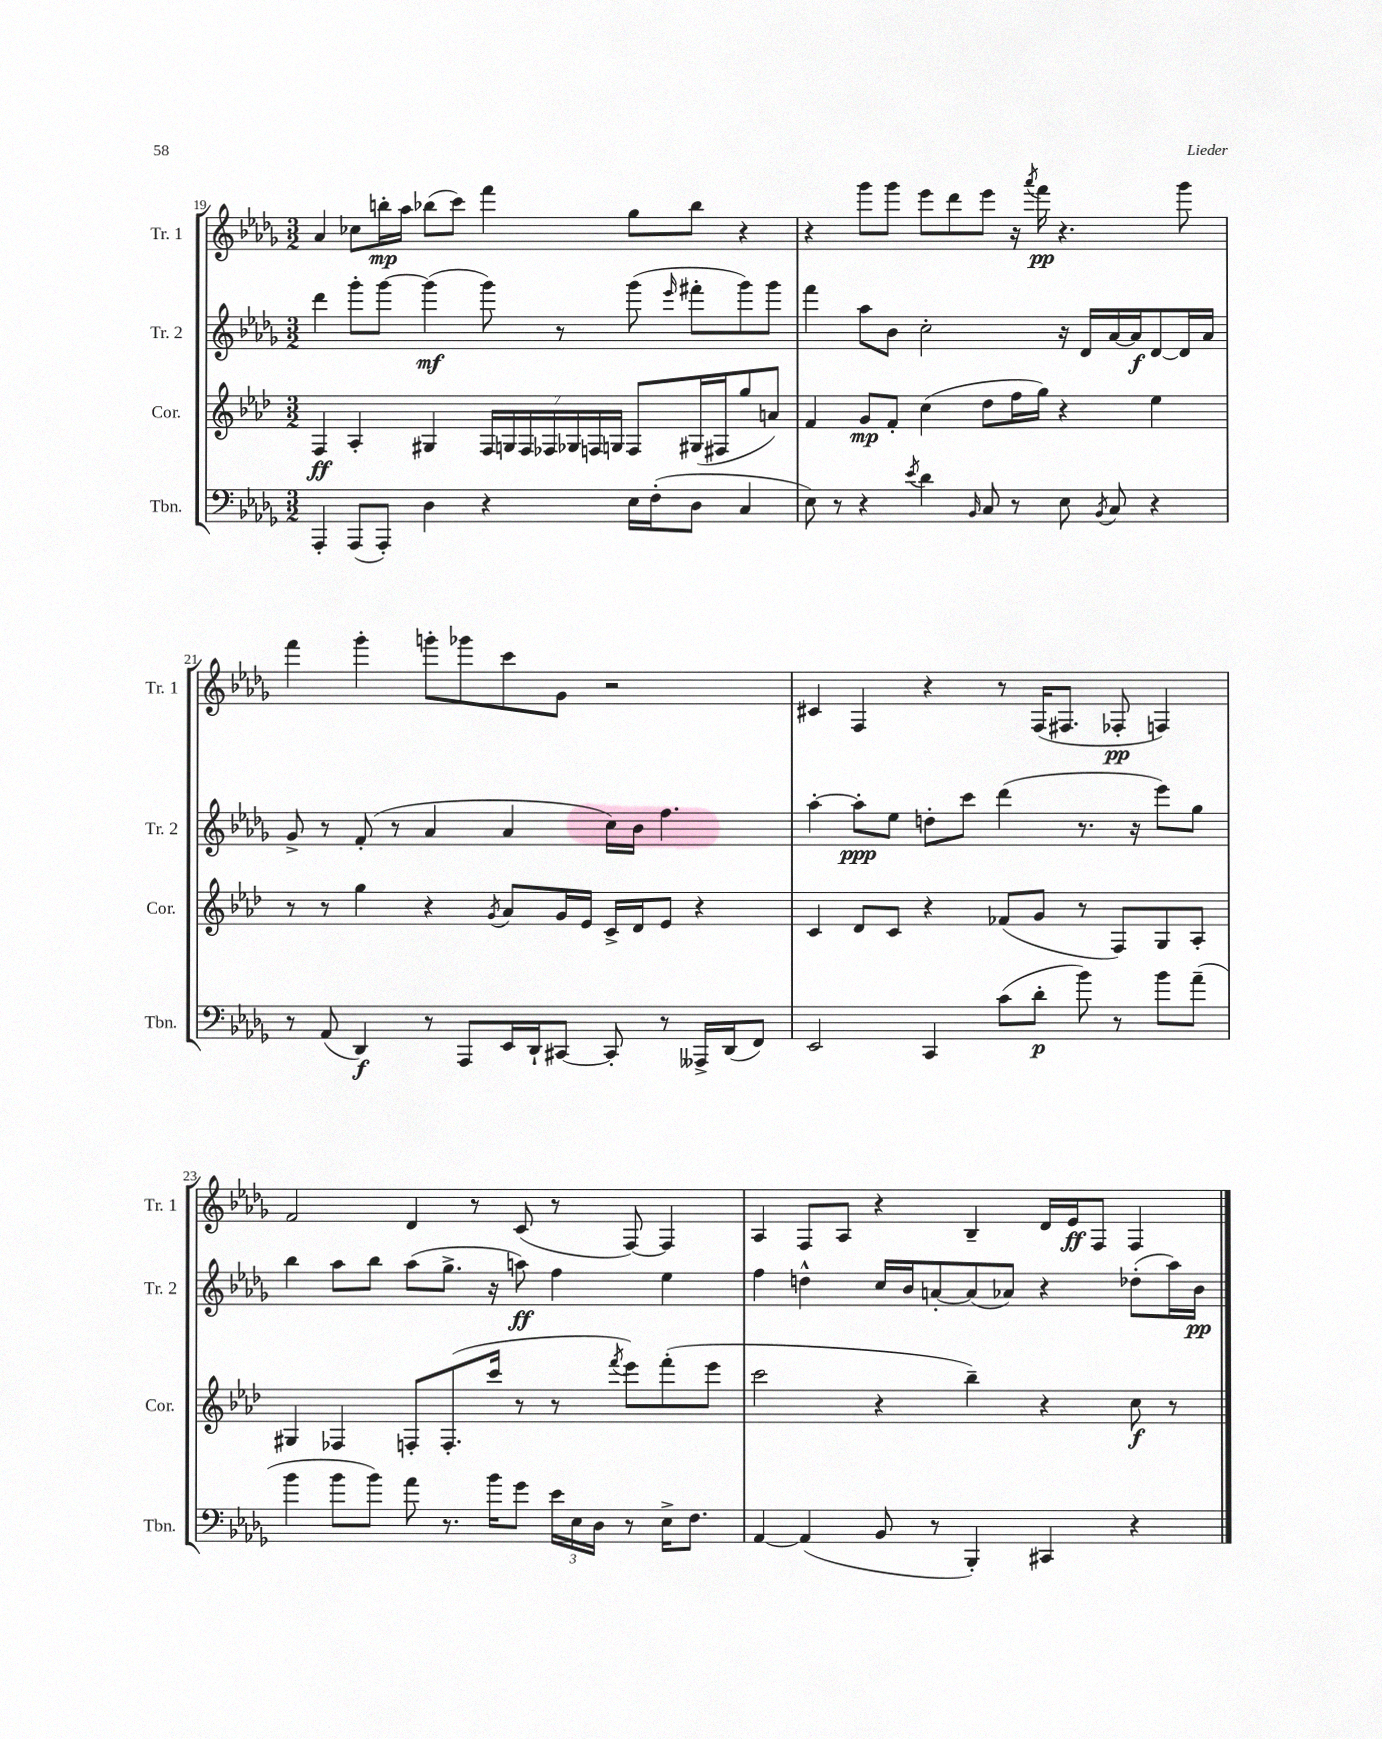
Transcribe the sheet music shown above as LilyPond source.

<<
\new StaffGroup <<
\new Staff = "s0" \with { instrumentName = "Tr. 1" shortInstrumentName = "Tr. 1" } {
    \clef treble \key des \major \numericTimeSignature \time 3/2
    \autoBeamOff aes'4 ces''8[ b''16-.\mp aes''16] bes''8[( c'''8]) f'''4 ges''8[ bes''8] r4 |
    r4 ges'''8[ ges'''8] ees'''8[ des'''8 ees'''8] r16 \acciaccatura { aes'''8 } f'''16\pp r4. ges'''8 |
    f'''4 ges'''4-. g'''8[-. ges'''8 c'''8 ges'8] r2 |
    cis'4 f4 r4 r8 f16[( fis8.] fes8-.\pp f4) |
    f'2 des'4 r8 c'8( r8 f8~) f4 |
    aes4 f8[ aes8] r4 bes4-- des'16[ ees'16\ff f8] f4 \bar "|." |
}
\new Staff = "s1" \with { instrumentName = "Tr. 2" shortInstrumentName = "Tr. 2" } {
    \clef treble \key des \major \numericTimeSignature \time 3/2
    \autoBeamOff des'''4 ges'''8[-. ges'''8]~ ges'''4\mf( ges'''8) r8 ges'''8( \grace { ees'''16 } fis'''8[-. ges'''8) ges'''8] |
    f'''4 aes''8[ bes'8] c''2-. r16 des'16[ aes'16~ aes'16\f des'8~ des'16 aes'16] |
    ges'8-> r8 f'8-.( r8 aes'4 aes'4 c''16[) bes'16] f''4. |
    aes''4~-. aes''8[-.\ppp ees''8] d''8[-. c'''8] des'''4( r8. r16 ees'''8[) ges''8] |
    bes''4 aes''8[ bes''8] aes''8[( ges''8.]-> r16 a''8\ff) f''4 ees''4 |
    f''4 d''4-^ c''16[ bes'16 a'8~-. a'8( aes'8]) r4 des''8[-.( aes''16) bes'16]\pp \bar "|." |
}
\new Staff = "s2" \with { instrumentName = "Cor." shortInstrumentName = "Cor." } {
    \clef treble \key aes \major \numericTimeSignature \time 3/2
    \autoBeamOff f4\ff aes4-. gis4 \tuplet 7/4 { f16[ g16 f16 fes16 ges16 f16 g16] } f8[ gis16( fis16 g''8 a'8]) |
    f'4 g'8[\mp f'8]-. c''4( des''8[ f''16 g''16]) r4 ees''4 |
    r8 r8 g''4 r4 \acciaccatura { g'8 } aes'8[ g'16 ees'16] c'16[-> des'16 ees'8] r4 |
    c'4 des'8[ c'8] r4 fes'8[( g'8] r8 f8[) g8 aes8]-. |
    gis4 fes4 f8[-. f8.-.( c'''16] r8 r8 \acciaccatura { f'''8 } ees'''8[) f'''8-.( ees'''8] |
    c'''2 r4 bes''4--) r4 c''8\f r8 \bar "|." |
}
\new Staff = "s3" \with { instrumentName = "Tbn." shortInstrumentName = "Tbn." } {
    \clef bass \key des \major \numericTimeSignature \time 3/2
    \autoBeamOff aes,,4-. aes,,8[( aes,,8]-.) des4 r4 ees16[ f16-.( des8] c4 |
    ees8) r8 r4 \acciaccatura { ees'8 } des'4 \grace { bes,16 } c8 r8 ees8 \acciaccatura { bes,8 } c8 r4 |
    r8 aes,8( des,4\f) r8 aes,,8[ ees,16 des,16-! cis,8]~ cis,8-. r8 aeses,,16[-> des,16( f,8]) |
    ees,2 c,4 c'8[( des'8]-.\p bes'8) r8 bes'8[ aes'8]--( |
    bes'4 bes'8[ bes'8]) aes'8 r8. bes'16[ ges'8] \tuplet 3/2 { ees'16[ ees16 des16] } r8 ees16[-> f8.] |
    aes,4~ aes,4( bes,8 r8 bes,,4-.) cis,4 r4 \bar "|." |
}
>>
>>
\layout { \context { \Score currentBarNumber = #19 } }
